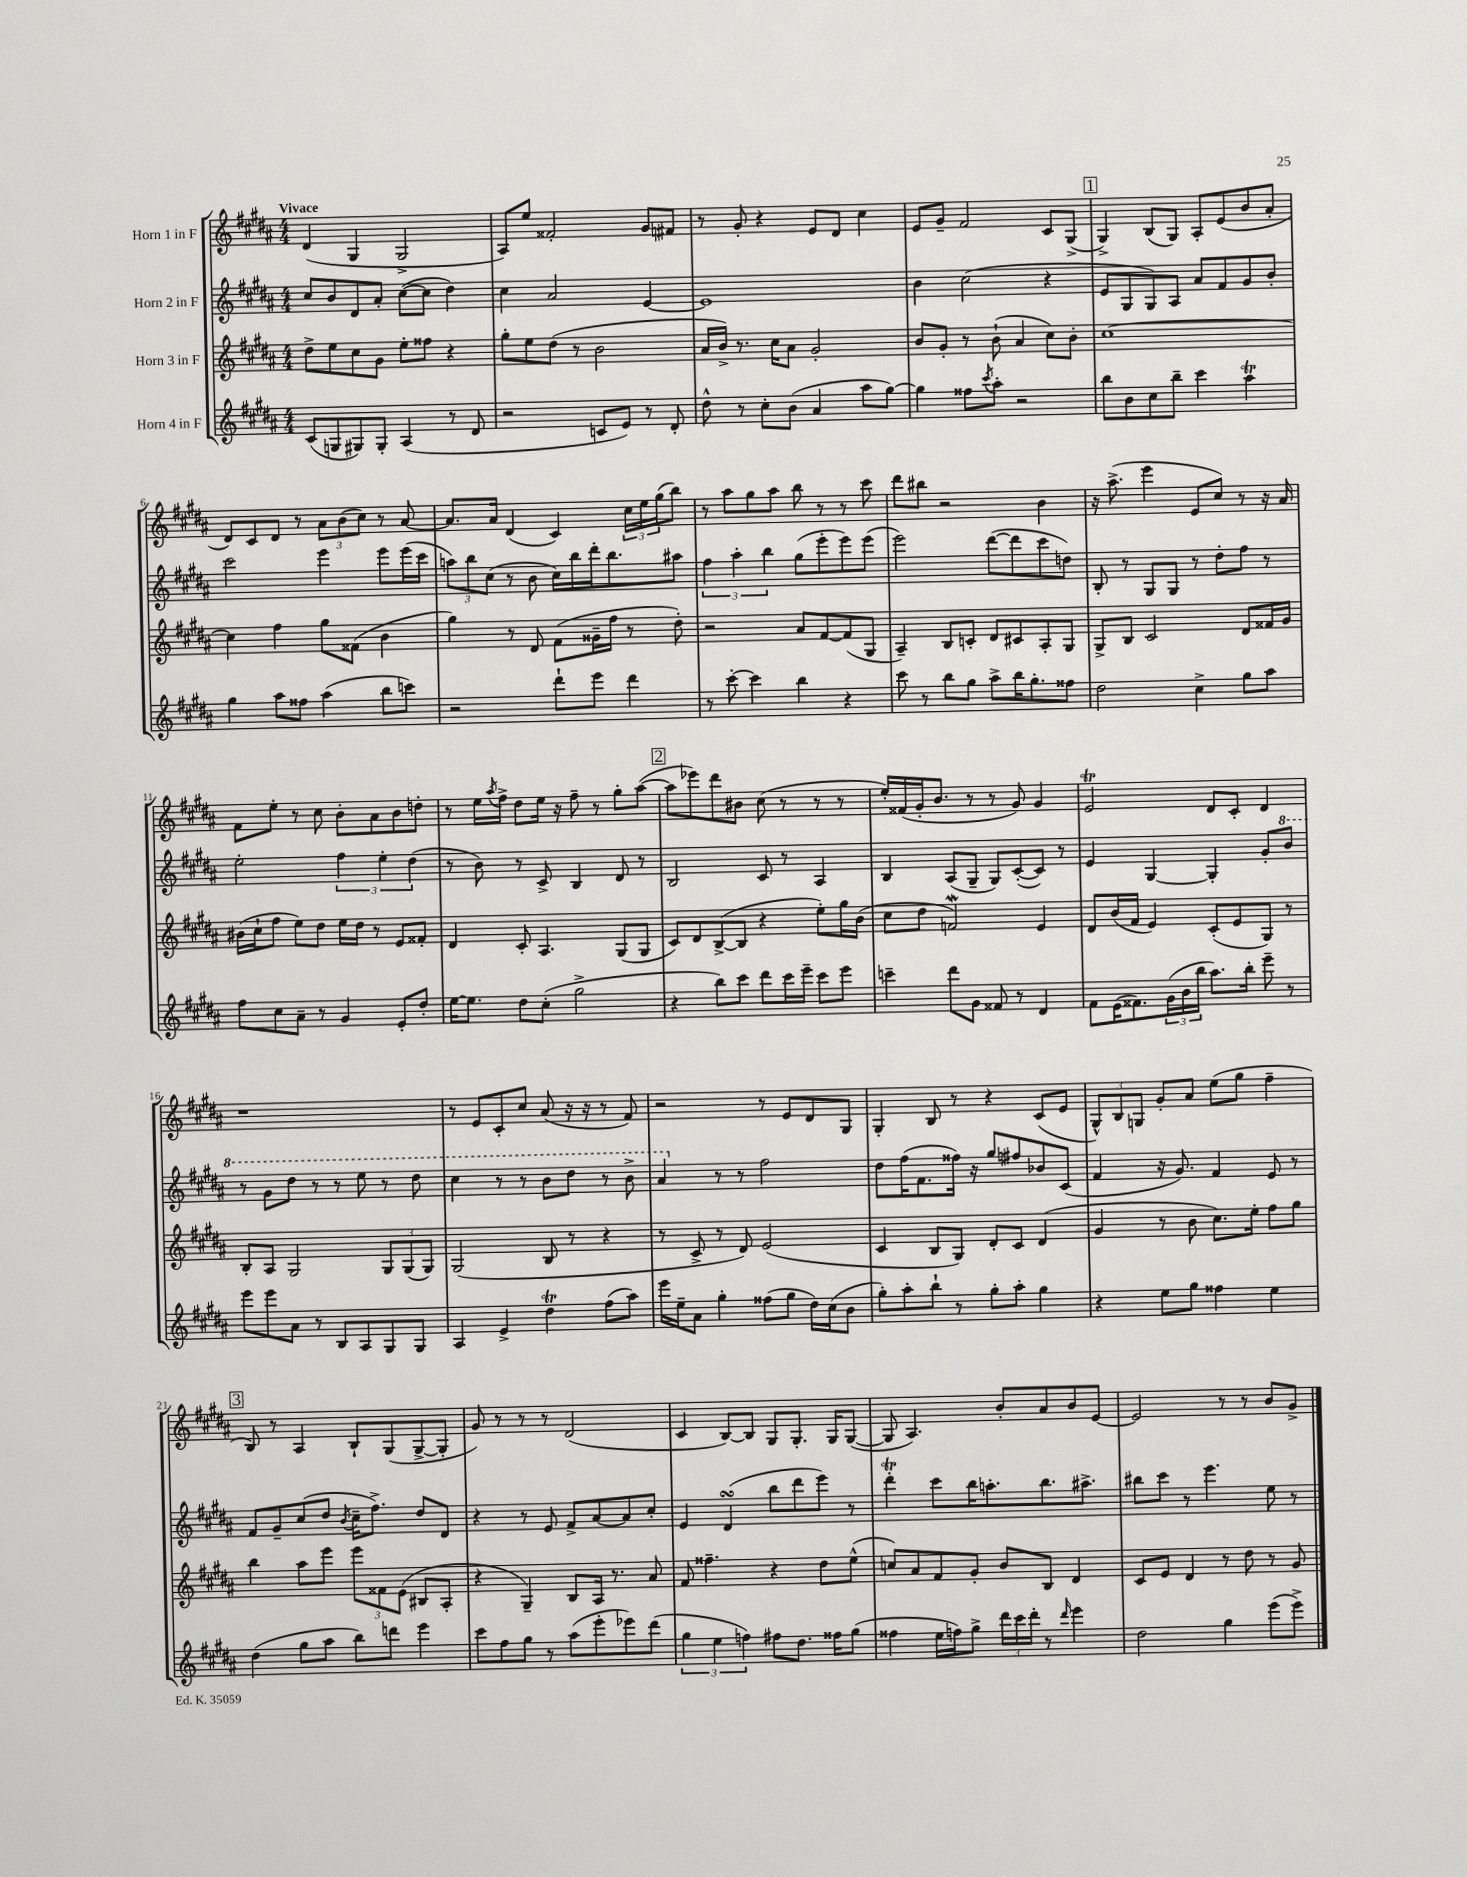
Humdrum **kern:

**kern	**kern	**kern	**kern
*staff4	*staff3	*staff2	*staff1
*clefG2	*clefG2	*clefG2	*clefG2
*k[f#c#g#d#a#]	*k[f#c#g#d#a#]	*k[f#c#g#d#a#]	*k[f#c#g#d#a#]
*M4/4	*M4/4	*M4/4	*M4/4
(8c#/L	8dd#^\L	8cc#/L	(4d#/
8G/	8ee\	8b/	.
8G#/)	8cc#\	8d#/	4G#/
8G#'/J	8g#\J	8a#'/J	.
(4A#/	8ee'\L	([8cc#\L	2G#^/
.	8ff##\J	8cc#\]J	.
8r	4r	4dd#\)	.
8d#/	.	.	.
=	=	=	=
2r	8gg#'\L	4cc#\	8A#/L)
.	8ee\	.	8ee/J
.	(8dd#\J	2a#/	2f##'/
.	8r	.	.
8c/L	2b\	.	.
8e/J)	.	.	.
8r	.	[4e/	8g#/L
8d#'/	.	.	8f#/J
=	=	=	=
8dd#^^\	16a#/LL	1e]	8r
.	16b^/JJ)	.	.
8r	8.r	.	8g#'/
8cc#'\L	.	.	4r
.	16cc#\LK	.	.
(8b\J	8a#\J	.	.
4a#/	2g#'/	.	8e/L
.	.	.	8d#/J
8aa#\L	.	.	4cc#\
[8gg#\J)	.	.	.
=	=	=	=
4gg#\]	8b/L	4b\	8e/L
.	8g#'/J	.	8g#~/J
8ff##\L	8r	(2cc#\	2f#/
8qccc#/	.	.	.
8aa#'\J	(8b`\	.	.
2r	4a#/	.	.
.	8cc#\L)	4r	8c#/L
.	8b'\J	.	(8G#^/J
=	=	=	=
8bb\L	[1cc#	8e/L	4G#^/)
8b\	.	8G#/	.
8cc#\	.	8G#/)	(8B/L
8bb~\J	.	8A#/J	8G#/J)
4ccc#\	.	8a#/L	8A#'/L
.	.	8f#/	(8e/
4aa#\	.	8g#/	8b/
.	.	8b'/J	8a#'/J
=	=	=	=
4gg#\	4cc#\]	2ccc#\	8d#/L)
.	.	.	8c#/
8aa#\L	4ff#\	.	8d#/J
8ff##\J	.	.	8r
(4aa#\	8gg#\L	4eee\	12a#\L
.	.	.	(12b\
.	(8f##\J	.	.
.	.	.	12cc#\J)
8bb\L	4b\	8eee\L	8r
8ccc\J)	.	(16eee\L	[8a#/
.	.	16ccc#\JJ	.
=	=	=	=
2r	4gg#\)	12aa\L)	8.a#/]L
.	.	12bb\	.
.	.	(12cc#\J	.
.	.	.	16a#/Jk
.	8r	8r	(4d#/
.	8d#/	8b\	.
8ddd#`\L	(8f#\L	16cc#\LL)	4c#/)
.	.	16bb\	.
8eee\J	16g##~\L	16ddd#'\J	.
.	16ff#\JJ	8.bb\	.
4ddd#\	8r	.	24cc#\LL
.	.	.	24ee\
.	.	.	(24gg#\J
.	8dd#'\)	8aa#\J	8bb\J)
=	=	=	=
8r	2r	6ff#\	8r
[8ccc#'\	.	.	8aa#\L
.	.	6aa#'\	.
4ccc#\]	.	.	8gg#\
.	.	6bb\	.
.	.	.	8aa#\J
4bb\	8a#/L	(8gg#\L	8bb\
.	[8f#/	8eee'\	8r
4r	(8f#/]	8eee\)	8r
.	8G#/J	(8eee\J	8ccc#\
=	=	=	=
8ccc#\	4A#~/)	2eee\)	8ddd#\L
8r	.	.	8bb#\J
8bb\L	8B/L	.	2r
8gg#\J	8c'/J	.	.
8aa#^\L	8d#/L	([8ddd#\L	.
16bb\K	8c#/	8ddd#\]	.
8.gg#'\	.	.	.
.	8A#'/	8ccc#\	4b\
8ff##\J	8G#/J	8dd\J)	.
=	=	=	=
2dd#\	8G#^/L	8B'/	16r
.	.	.	(8.aa#^\
.	8B/J	8r	.
.	2c#/	8G#/L	4eee\
.	.	8G#/J	.
4cc#^\	.	8r	8e/L
.	.	8dd#'\L	8cc#/J)
8gg#\L	8d#/L	8ff#\J	8r
8aa#\J	16f##/L	8r	16r
.	16g#/JJ	.	16a#/
=	=	=	=
8ff#\L	(16b#\LL	2ee'\	8f#\L
.	16cc#`\J	.	.
8cc#\	8ff#\J	.	8ee'\J
8a#~\J	8ee\L)	.	8r
8r	8dd#\J	.	8cc#\
4g#/	16ee\LL	6ff#\	8b'\L
.	16dd#\JJ	.	.
.	8r	.	8a#\
.	.	6ee'\	.
8e'/L	8e/L	.	8b\
.	.	(6dd#\	.
8dd#'/J	8f##'/J	.	8dd'\J
=	=	=	=
[16ee\LK	4d#/	8r	8r
8.ee\]J	.	.	.
.	.	8b\)	16ee\LL
.	.	.	8qaa#/
.	.	.	16ff#^\JJ
8dd#\L	8c#'/	8r	8dd#\L
(8cc#'\J	4.A#/	8c#^/	16ee\Jk
.	.	.	16r
2gg#^\	.	4B/	8ff#~\
.	.	.	8r
.	(8G#/L	8d#/	8gg#'\L
.	8G#/J	8r	([8aa#\J
=	=	=	=
4r	8c#/L)	2B/	8aa#\]L
.	8d#/	.	8eee-\)
8bb\L)	([8B^/	.	8ddd#\
8ccc#\J	8B/]J	.	8b#\J
8ddd#\L	4r	8c#/	(8cc#\
16ccc#\L	.	8r	8r
16eee~\JJ	.	.	.
8ccc#\L	8ee'\L)	4A#/	8r
8eee\J	16gg#\L	.	8r
.	(16b\JJ	.	.
=	=	=	=
4ccc~\	8cc#\L	4B/	16ee'/LL)
.	.	.	(16f##/
.	8dd#\J	.	16g#'/J
.	.	.	8.b/J
8ddd#\L	2f/)	(8A#/L	.
8g#\J	.	8G#~/J	8r
8f##/	.	8G#/L)	8r
8r	.	([8c#'/	8g#/)
4d#/	4e/	8c#/]J)	4g#/
.	.	8r	.
=	=	=	=
8f#\L	8d#/L	4e/	2e/
(16e\K	(16b/L	.	.
8.f##\)	16f#/JJ	.	.
.	4e/)	[4G#/	.
(24g#\L	.	.	.
24b\	.	.	.
24bb\JJ	.	.	.
8.aa#\L)	(8c#'/L	4G#'/]	8d#/L
.	8e/	.	8c#'/J
16bb'\Jk	.	.	.
8eee~\	8G#/J)	8g#'/L	4d#/
8r	8r	8bb/J	.
=	=	=	=
8eee\L	8B'/L	8r	1r
8eee\	8A#/J	8gg#\L	.
8a#\J	2G#/	8ddd#\J	.
8r	.	8r	.
8B/L	.	8r	.
8A#/	.	8eee\	.
8G#/	12G#/L	8r	.
.	(12G#/	.	.
8G#/J	.	8ddd#\	.
.	12G#/J)	.	.
=	=	=	=
4A#/	(2G#/	4ccc#\	8r
.	.	.	8e/L
4e^/	.	8r	8c#'/
.	.	8r	8cc#/J
4dd#\	8B/	8bb\L	(8a#/
.	8r	8ddd#\J	16r
.	.	.	16r
(8ff#\L	4r	8r	8r
8aa#\J)	.	8bb^\	8f#/)
=	=	=	=
16eee\LL	8r	4aa#/	2r
16ee~\J	.	.	.
8a#\J	8c#^/	.	.
4gg#'\	8r	8r	.
.	8d#/)	8r	.
(8ff##\L	(2e/	2ff#\	8r
8gg#\J	.	.	8e/L
16dd#\LL)	.	.	8d#/
(16cc#\J	.	.	.
8b\J	.	.	8G#/J
=	=	=	=
8gg#'\L)	4c#/	8dd#\L	4G#'/
8aa#'\	.	(16ff#\K	.
.	.	8.f#\	.
8bb`\J	8B/L	.	8B/
8r	8G#/J)	16ff##\Jk)	8r
.	.	16r	.
8gg#'\L	8d#'/L	8gg#/L	4r
8aa#'\J	8c#/J	8ff#/	.
4gg#\	(4d#/	8b-/	(8c#/L
.	.	(8c#/J	8e/J
=	=	=	=
4r	4g#/	4f#/	12G#^^/L)
.	.	.	12B/
.	.	.	12G/J
8ee\L	8r	16r	8g#'/L
.	.	8.g#/)	.
8gg#\J	8b\	.	8a#/J
4ff##\	8.cc#\L)	4f#/	(8ee\L
.	.	.	8gg#\J
.	16ee'\Jk	.	.
4ee\	8ff#\L	8e/	4ff#~\
.	8gg#\J	8r	.
=	=	=	=
(4dd#\	4bb\	8f#/L	8B/)
.	.	8g#~/	8r
8gg#\L	8aa#\L	(8cc#/	4A#/
8aa#\J	8eee\J	8dd#/J	.
.	.	8qb/	.
8bb\L)	12eee\L	16cc#~\LK	8B`/L
.	.	8.ff#^\J)	.
.	12f##\	.	.
8ddd\J	.	.	(8G#/
.	(12e\J	.	.
4eee\	8B#/L	8dd#/L	[8G#^/
.	8A#'/J	8d#/J	8G#'/]J
=	=	=	=
8ccc#\L	4r	4r	8g#/)
8ff#\	.	.	8r
8gg#\J	4G#~/)	8r	8r
8r	.	8e/	8r
(8aa#\L	8B/L	8f#^/L	(2d#/
8eee'\	16A#/Jk	[8a#/	.
.	8.r	.	.
8eee-\)	.	8a#/]	.
(8ddd#\J	8a#/	8cc#'/J	.
=	=	=	=
6gg#\	8f#/	4e/	4c#/
.	4.ff##~\	.	.
6ee\	.	.	.
.	.	(4d#/	[8B/L)
6ff\)	.	.	.
.	.	.	8B/]J
8ff#\L	4r	8bb\L	8G#/L
8.dd#\J	.	8ddd#\	8.G#'/J
.	8dd#\L	8eee\J)	.
16ff##\LK	.	.	16G#/LK
(8gg#\J	(8ee^^\J	8r	([8G#/J
=	=	=	=
4ff##\	8cc/L)	4ddd#'\	8G#/]
.	8a#/	.	4.A#/)
16ee\LL	8f#/	8ccc#\L	.
16ff\J)	.	.	.
8gg#^\J	8g#'/J	16bb\K	.
.	.	8.aa'\	.
24ddd#\LL	8b/L	.	8b'/L
24ccc#\	.	.	.
24ddd#'\JJ	.	.	.
8r	8B/J	8.bb\	8a#/
16qqddd#/	.	.	.
4eee\	4d#/	.	8b/
.	.	8.aa#^\J	.
.	.	.	[8e/J
=	=	=	=
2dd#\	8c#/L	8bb#\L	2e/]
.	8e/J	8ccc#\J	.
.	4d#/	8r	.
.	.	4.eee\	.
4gg#\	8r	.	8r
.	8dd#\	.	8r
(8eee\L	8r	8ee\	8b/L
8eee^\J)	8g#/	8r	8g#^/J
==	==	==	==
*-	*-	*-	*-
